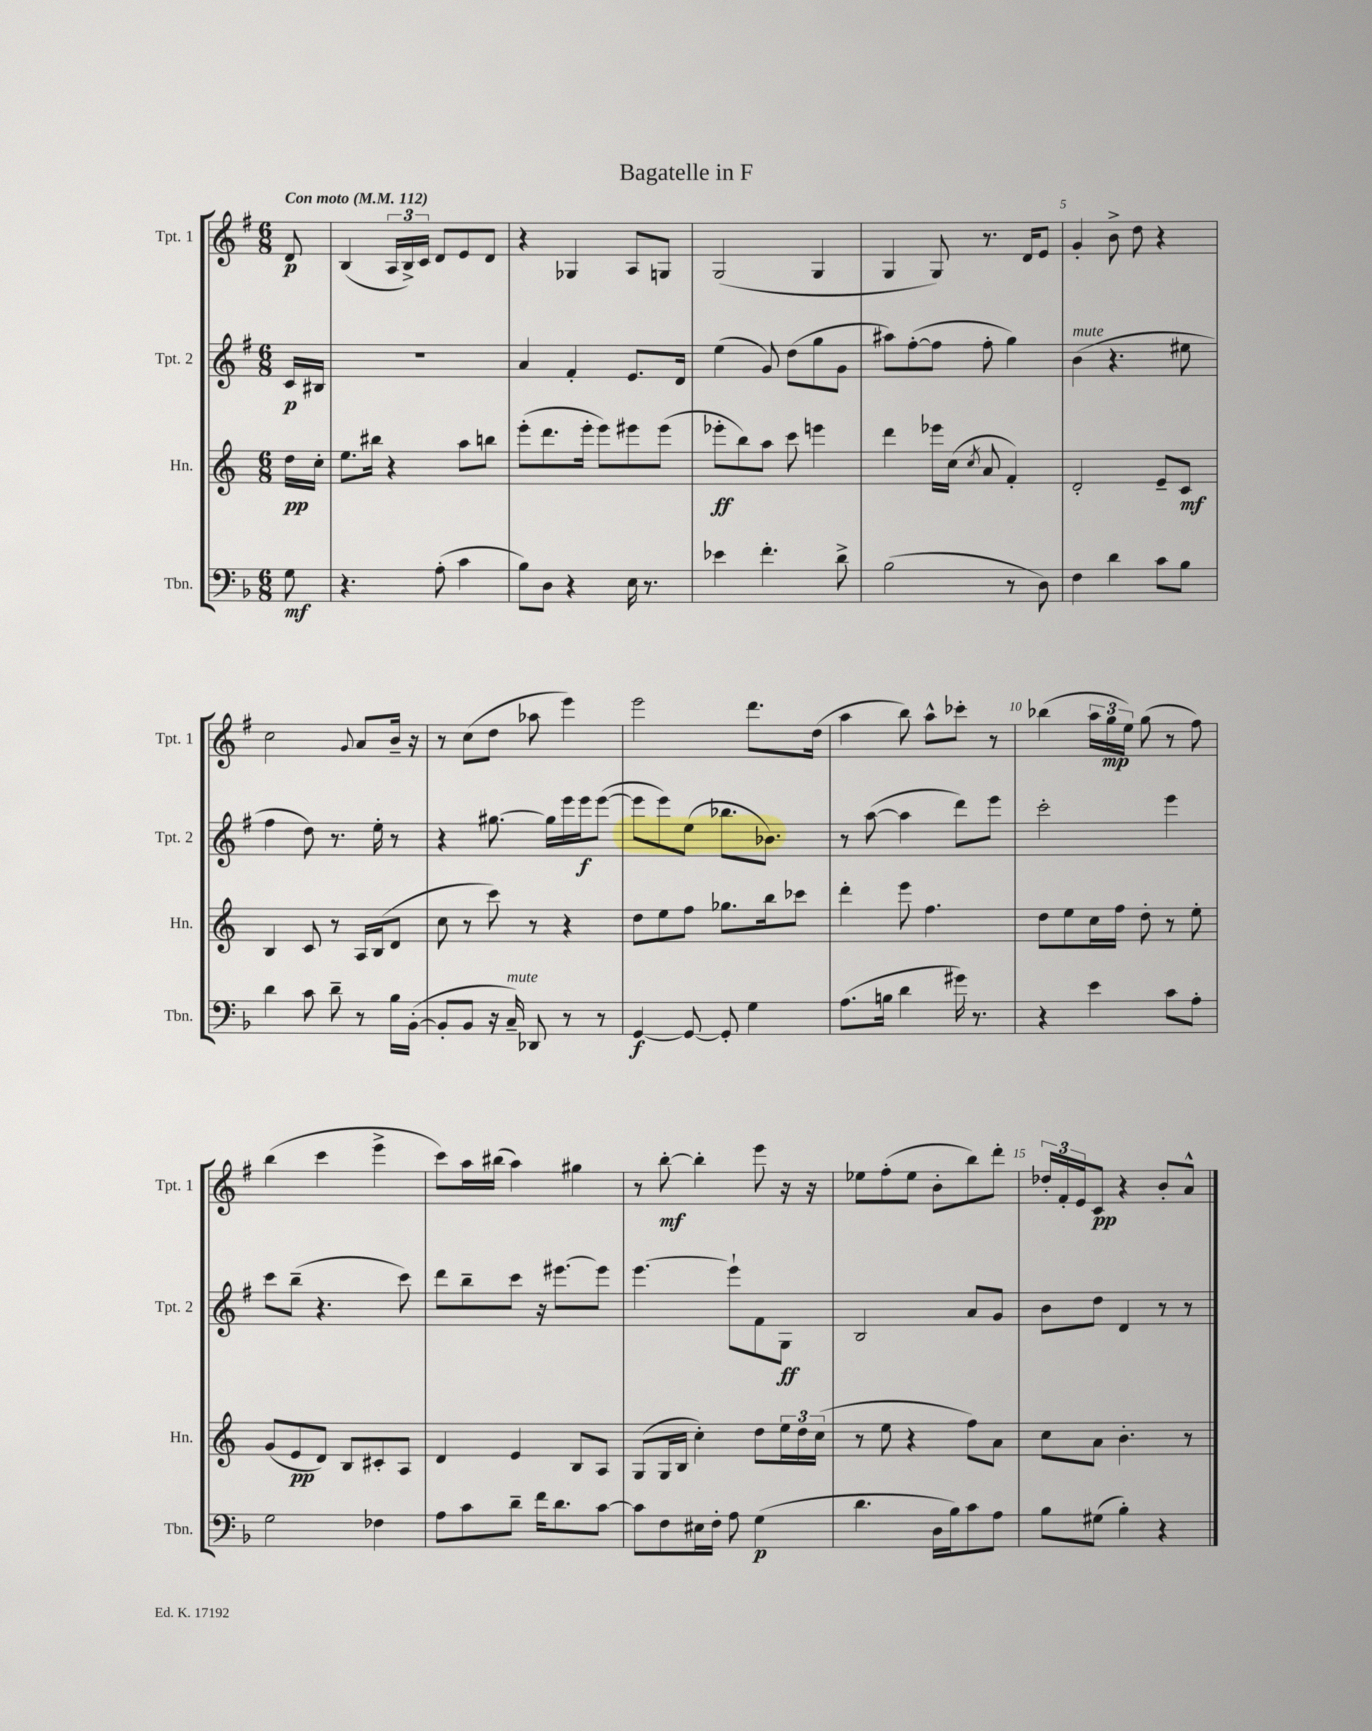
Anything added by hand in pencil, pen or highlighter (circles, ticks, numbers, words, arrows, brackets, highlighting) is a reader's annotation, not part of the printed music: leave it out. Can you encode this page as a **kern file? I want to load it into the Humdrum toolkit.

**kern	**dynam	**kern	**dynam	**kern	**dynam	**kern	**dynam
*part4	*part4	*part3	*part3	*part2	*part2	*part1	*part1
*staff4	*staff4	*staff3	*staff3	*staff2	*staff2	*staff1	*staff1
*I"Tbn.	*	*I"Hn.	*	*I"Tpt. 2	*	*I"Tpt. 1	*
*I'Tbn.	*	*I'Hn.	*	*I'Tpt. 2	*	*I'Tpt. 1	*
*clefF4	*	*clefG2	*	*clefG2	*	*clefG2	*
*k[b-]	*	*k[]	*	*k[f#]	*	*k[f#]	*
*M6/8	*	*M6/8	*	*M6/8	*	*M6/8	*
*MM112	*	*MM112	*	*MM112	*	*MM112	*
=	=	=	=	=	=	=	=
!	!	!	!	!	!	!LO:TX:a:B:t=Con moto	!
8G\	mf	16dd\LL	pp	16c/LL	p	8d/	p
.	.	16cc'\JJ	.	16B#X/JJ	.	.	.
=1	=1	=1	=1	=1	=1	=1	=1
4.r	.	8.ee\L	.	2.r	.	(4B/	.
.	.	16bb#X\Jk	.	.	.	.	.
.	.	4r	.	.	.	24A/LL	.
.	.	.	.	.	.	24B^/)	.
.	.	.	.	.	.	24c/JJ	.
(8A'\	.	.	.	.	.	8d/L	.
4c\	.	8aa\L	.	.	.	8e/	.
.	.	8bbn\J	.	.	.	8d/J	.
=2	=2	=2	=2	=2	=2	=2	=2
8B-\L)	.	(8eee'\L	.	4a/	.	4r	.
8D\J	.	8.ddd\	.	.	.	.	.
4r	.	.	.	4f#'/	.	4G-X/	.
.	.	16eee'\Jk	.	.	.	.	.
.	.	8eee\L)	.	.	.	.	.
16E\	.	8eee#X\	.	8.e/L	.	8A/L	.
8.r	.	.	.	.	.	.	.
.	.	(8eee#\J	.	.	.	8Gn/J	.
.	.	.	.	16d/Jk	.	.	.
=3	=3	=3	=3	=3	=3	=3	=3
4e-X\	.	8eee-X'\L	ff	(4ee\	.	(2G/	.
.	.	8bb\)	.	.	.	.	.
4.f'\	.	8aa\J	.	8g/)	.	.	.
.	.	8ccc\	.	(8dd\L	.	.	.
.	.	4eeen\	.	8gg\	.	4G/	.
8d^\	.	.	.	8g\J	.	.	.
=4	=4	=4	=4	=4	=4	=4	=4
(2B-\	.	4ddd\	.	8aa#X\L)	.	4G/	.
.	.	.	.	([8ff#'\	.	.	.
.	.	16eee-X\LL	.	8ff#\J]	.	8G/)	.
.	.	(16cc\JJ	.	.	.	.	.
.	.	8qcc/	.	.	.	.	.
.	.	8a/	.	8ff#'\	.	8.r	.
8r	.	4f'/)	.	4gg\)	.	.	.
.	.	.	.	.	.	16d/KL	.
8D\)	.	.	.	.	.	8e/J	.
=5	=5	=5	=5	=5	=5	=5	=5
!	!	!	!	!LO:TX:a:i:t=mute	!	!	!
4F\	.	2d'/	.	(4b\	.	4g'/	.
4d\	.	.	.	4.r	.	8b^\	.
.	.	.	.	.	.	8dd\	.
8c\L	.	8e~/L	.	.	.	4r	.
8B-\J	.	8c/J	mf	8ee#X\	.	.	.
!!LO:LB:g=z
=6	=6	=6	=6	=6	=6	=6	=6
4d\	.	4B/	.	4ff#\	.	2cc\	.
8c\	.	8c/	.	8dd\)	.	.	.
8d~\	.	8r	.	8.r	.	.	.
.	.	.	.	.	.	8qqg/	.
8r	.	16A/LL	.	.	.	8a/L	.
.	.	(16B/J	.	16ee'\	.	.	.
16B-\LL	.	8d/J	.	8r	.	16b~/Jk	.
([16BB-'\JJ	.	.	.	.	.	16r	.
=7	=7	=7	=7	=7	=7	=7	=7
8BB-'/L]	.	8cc\	.	4r	.	8r	.
8BB-/J	.	8r	.	.	.	(8cc\L	.
16r	.	8ccc\)	.	[8.gg#X\	.	8dd\J	.
!LO:TX:a:i:t=mute	!	!	!	!	!	!	!
16C~/)	.	.	.	.	.	.	.
8DD-X/	.	8r	.	.	.	8aa-X\	.
.	.	.	.	16gg#\LL]	.	.	.
8r	.	4r	.	16eee\	.	4eee\)	.
.	.	.	.	16eee\J	f	.	.
8r	.	.	.	([8eee\J	.	.	.
=8	=8	=8	=8	=8	=8	=8	=8
[4GG/	f	8dd\L	.	8eee\L]	.	2eee\	.
.	.	8ee\	.	8eee\)	.	.	.
8GG/_	.	8ff\J	.	(8ee\J	.	.	.
8GG'/]	.	8.gg-X\L	.	8.bb-X\L	.	.	.
4G\	.	.	.	.	.	8.ddd\L	.
.	.	16bb\k	.	8.b-X\J)	.	.	.
.	.	8ccc-X\J	.	.	.	.	.
.	.	.	.	.	.	(16dd\Jk	.
=9	=9	=9	=9	=9	=9	=9	=9
(8.A\L	.	4ddd'\	.	8r	.	4aa\	.
.	.	.	.	([8aa\	.	.	.
16Bn\Jk	.	.	.	.	.	.	.
4d\	.	8eee\	.	4aa\]	.	8bb\)	.
.	.	4.ff\	.	.	.	8aa^^\L	.
16g#X\)	.	.	.	8ddd\L)	.	8ccc-X'\J	.
8.r	.	.	.	.	.	.	.
.	.	.	.	8eee\J	.	8r	.
=10	=10	=10	=10	=10	=10	=10	=10
4r	.	8dd\L	.	2ccc'\	.	(4bb-X\	.
.	.	8ee\	.	.	.	.	.
4e\	.	16cc\L	.	.	.	24aa\LL	.
.	.	.	.	.	.	24gg\	mp
.	.	16ff\JJ	.	.	.	.	.
.	.	.	.	.	.	24ee\JJ)	.
.	.	8dd'\	.	.	.	(8gg\	.
8c\L	.	8r	.	4eee\	.	8r	.
8A'\J	.	8ee'\	.	.	.	8ff#\)	.
!!LO:LB:g=z
=11	=11	=11	=11	=11	=11	=11	=11
2G\	.	(8g/L	.	8ccc\L	.	(4bb\	.
.	.	8e/	pp	(8bb~\J	.	.	.
.	.	8d/J)	.	4.r	.	4ccc\	.
.	.	8B/L	.	.	.	.	.
4F-X\	.	8c#X'/	.	.	.	4eee^\	.
.	.	8A/J	.	8ccc\)	.	.	.
=12	=12	=12	=12	=12	=12	=12	=12
8A\L	.	4d/	.	8ddd\L	.	8ccc\L)	.
8c\	.	.	.	8bb~\	.	16aa\L	.
.	.	.	.	.	.	(16bb#X\JJ	.
8d~\J	.	4e/	.	8ccc\J	.	4aa\)	.
16f\KL	.	.	.	16r	.	.	.
8.d\	.	.	.	[8.eee#X\L	.	.	.
.	.	8B/L	.	.	.	4gg#X\	.
[8c\J	.	8A/J	.	8eee#\J]	.	.	.
=13	=13	=13	=13	=13	=13	=13	=13
8c\L]	.	(8G/L	.	[4.eee\	.	8r	.
8F\	.	16G/L	.	.	.	[8bb'\	mf
.	.	16B/JJ	.	.	.	.	.
16E#X\L	.	4cc'\)	.	.	.	4bb'\]	.
16F'\JJ	.	.	.	.	.	.	.
8A\	.	.	.	8eee`\L]	.	.	.
(4G\	p	8dd\L	.	8f#\	.	8eee\	.
.	.	24ee\L	.	8G\J	ff	16r	.
.	.	24dd\	.	.	.	.	.
.	.	.	.	.	.	16r	.
.	.	(24cc\JJ	.	.	.	.	.
=14	=14	=14	=14	=14	=14	=14	=14
4.d\	.	8r	.	2B/	.	8ee-X\L	.
.	.	8ee\	.	.	.	(8ff#'\	.
.	.	4r	.	.	.	8ee-\J	.
16D\LL	.	.	.	.	.	8b'\L	.
16B-\J)	.	.	.	.	.	.	.
8c\	.	8ff\L)	.	8a/L	.	8bb\)	.
8A\J	.	8a\J	.	8g/J	.	8ddd'\J	.
=15	=15	=15	=15	=15	=15	=15	=15
8B-\L	.	8cc\L	.	8b\L	.	24dd-X'/LL	.
.	.	.	.	.	.	24f#'/	.
.	.	.	.	.	.	24e/J	.
(8G#X\J	.	8a\J	.	8dd\J	.	8c/J	pp
4B-'\)	.	4.b'\	.	4d/	.	4r	.
4r	.	.	.	8r	.	8b'/L	.
.	.	8r	.	8r	.	8a^^/J	.
==	==	==	==	==	==	==	==
*-	*-	*-	*-	*-	*-	*-	*-
